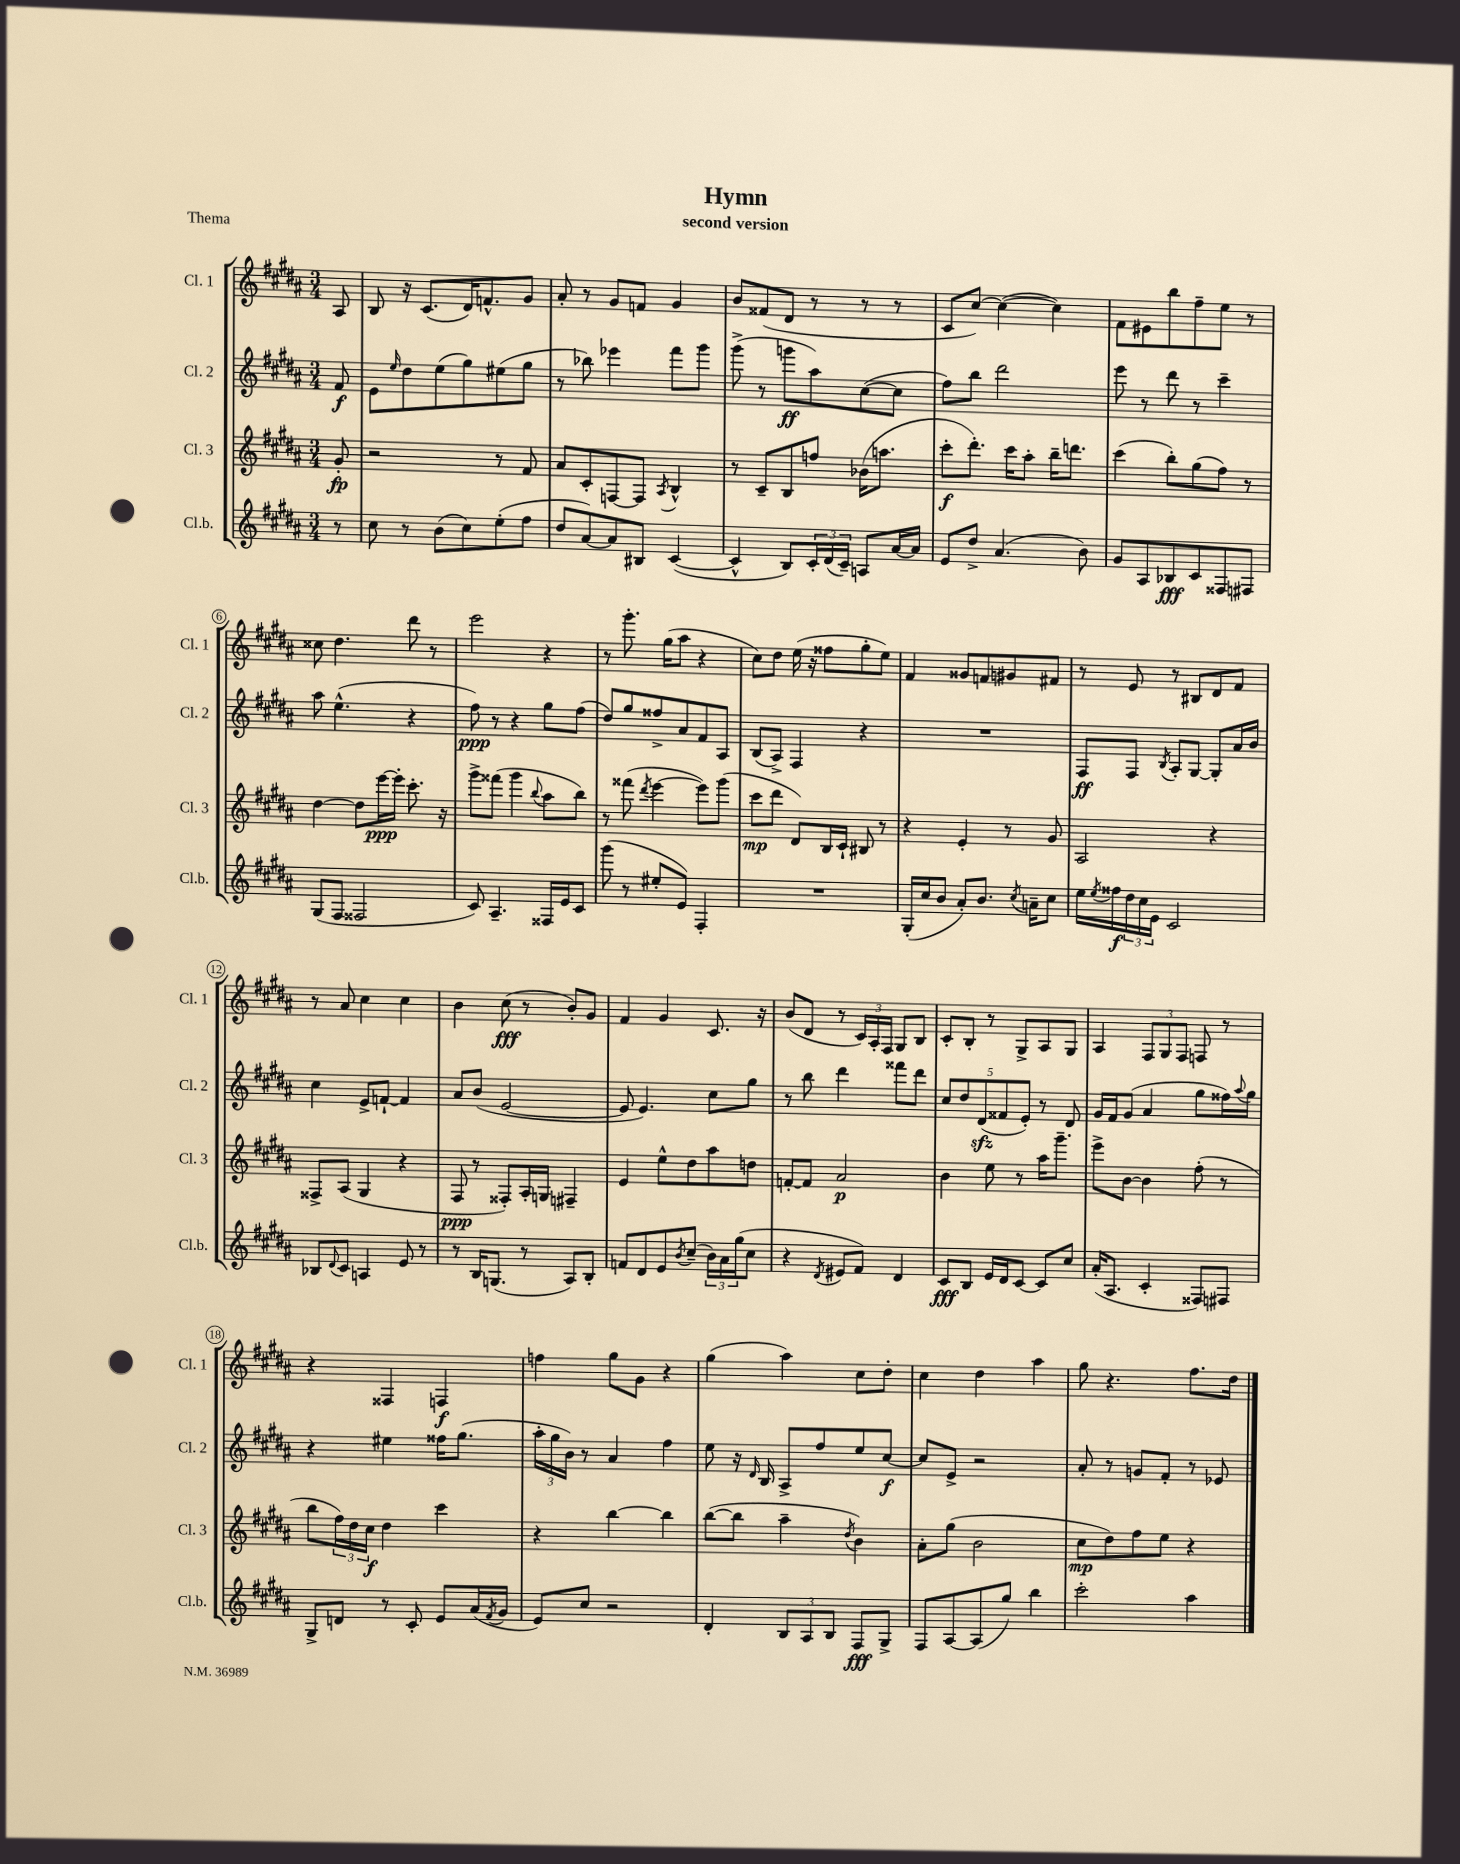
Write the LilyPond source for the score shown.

\header { title = "Hymn" subtitle = "second version" piece = "Thema" }
<<
\new StaffGroup <<
\new Staff = "s0" \with { instrumentName = "Cl. 1" shortInstrumentName = "Cl. 1" } {
    \clef treble \key b \major \numericTimeSignature \time 3/4 \partial 8
    ais8 |
    b8 r16 cis'8.( dis'16) f'8.-^ gis'8 |
    ais'8-. r8 gis'8 f'8 gis'4 |
    b'8 fisis'8( dis'8 r8 r8 r8 |
    cis'8 cis''8~) cis''4~( cis''4) |
    fis'8 eis'8 b''8 fis''8-- e''8 r8 |
    cisis''8 dis''4. dis'''8 r8 |
    e'''2 r4 |
    r8 gis'''8.-. gis''16( ais''8 r4 |
    cis''8) dis''8 e''16( r16 fisis''8 gis''8-. e''8) |
    fis'4 gisis'8 f'8 gis'8 fis'8 |
    r8 e'8 r8 bis8 dis'8 fis'8 |
    r8 ais'8 cis''4 cis''4 |
    b'4 cis''8\fff( r8 b'8-.) gis'8 |
    fis'4 gis'4 cis'8. r16 |
    b'8( dis'8 r8 \tuplet 3/2 { cis'16) ais16-. fis16 } gis8 b8 |
    cis'8-. b8-. r8 gis8-> ais8 gis8 |
    ais4 \tuplet 3/2 { fis8 gis8 fis8 } f8 r8 |
    r4 fisis4 f4\f |
    f''4 gis''8 gis'8 r4 |
    gis''4( ais''4) cis''8 dis''8-. |
    cis''4 dis''4 ais''4 |
    gis''8 r4. fis''8. dis''16 \bar "|." |
}
\new Staff = "s1" \with { instrumentName = "Cl. 2" shortInstrumentName = "Cl. 2" } {
    \clef treble \key b \major \numericTimeSignature \time 3/4 \partial 8
    fis'8\f |
    e'8 \grace { e''16 } dis''8 e''8( gis''8) eis''8( gis''8 |
    r8 bes''8) ees'''4 fis'''8 gis'''8 |
    gis'''8->( r8 g'''8\ff ais''8) cis''8~( cis''8 |
    fis''8) b''8 dis'''2 |
    e'''8 r8 dis'''8 r8 cis'''4-- |
    ais''8 e''4.-^( r4 |
    fis''8\ppp) r8 r4 gis''8 fis''8( |
    dis''8) gis''8 fisis''8-> ais'8 fis'8 ais8 |
    b8( ais8->) fis4 r4 |
    R2. |
    fis8\ff fis8 \acciaccatura { b8 } ais8-. gis8~ gis8-. ais'16 b'16 |
    cis''4 e'8-> f'8~-! f'4 |
    ais'8 b'8( e'2~ |
    e'8 e'4.) cis''8 gis''8 |
    r8 b''8 dis'''4 fisis'''8 dis'''8 |
    \tuplet 5/4 { cis''8 dis''8 dis'8\sfz( fisis'8 e'8-.) } r8 dis'8 |
    gis'16 fis'16 gis'8( ais'4 gis''8 fisis''16) \appoggiatura { ais''8 } gis''16 |
    r4 eis''4 fisis''16 gis''8.( |
    \tuplet 3/2 { ais''16-. gis''16 b'16) } r8 ais'4 fis''4 |
    e''8 r16 \grace { dis'16 } b16 ais8-> fis''8 e''8 cis''8~\f |
    cis''8 e'8-> r2 |
    ais'8-. r8 g'8 fis'8-. r8 ees'8 \bar "|." |
}
\new Staff = "s2" \with { instrumentName = "Cl. 3" shortInstrumentName = "Cl. 3" } {
    \clef treble \key b \major \numericTimeSignature \time 3/4 \partial 8
    gis'8-.\fp |
    r2 r8 fis'8 |
    ais'8 cis'8-. f8~ f8 \acciaccatura { ais8 } b4-^ |
    r8 cis'8-- b8 f''8 bes'16( a''8. |
    cis'''8-.\f dis'''8.-.) cis'''16 ais''8-. b''16-- d'''8. |
    cis'''4( b''8-.) gis''8( fis''8) r8 |
    dis''4~ dis''8 e'''16~\ppp e'''16-. cis'''8.-. r16 |
    gis'''8-> fisis'''8( gis'''4 \appoggiatura { b''8 } ais''8 b''8) |
    r8 fisis'''8( \acciaccatura { dis'''8 } e'''4~ e'''8) gis'''8( |
    cis'''8\mp dis'''8 dis'8) b16 cis'16-! bis8 r8 |
    r4 e'4-. r8 gis'8 |
    ais2 r4 |
    fisis8-> ais8( gis4 r4 |
    fis8\ppp r8 fisis8-.) ais16-. g16 fis4-- |
    e'4 e''8-^ dis''8 ais''8 d''8 |
    f'8~-. f'8 ais'2\p |
    b'4 e''8 r8 ais''16 gis'''8.-- |
    e'''8-> b'8~ b'4 fis''8-.( r8 |
    b''8 \tuplet 3/2 { fis''16) dis''16 cis''16\f } dis''4 cis'''4 |
    r4 b''4~ b''4 |
    b''8~( b''8 ais''4-- \acciaccatura { dis''8 } b'4) |
    ais'8-. gis''8( b'2 |
    cis''8\mp dis''8) fis''8 e''8 r4 \bar "|." |
}
\new Staff = "s3" \with { instrumentName = "Cl.b." shortInstrumentName = "Cl.b." } {
    \clef treble \key b \major \numericTimeSignature \time 3/4 \partial 8
    r8 |
    cis''8 r8 b'8( cis''8) e''8-.( fis''8 |
    dis''8 ais'8~) ais'8 bis8 cis'4~( |
    cis'4-^ b8) \tuplet 3/2 { cis'16-. dis'16( cis'16--) } a8 ais'16~ ais'16 |
    e'8 dis''8-> ais'4.( b'8) |
    gis'8 ais8 bes8\fff cis'8 fisis8 fis8 |
    gis8( fis8 fisis2 |
    cis'8) ais4.-- fisis16 e'16 cis'8 |
    gis'''8( r8 eis''8-. e'8) fis4-. |
    R2. |
    gis16-.( cis''16 b'8 ais'8-.) b'8. \acciaccatura { cis''8 } a'16-- cis''8 |
    e''16 \acciaccatura { e''8 } fisis''16\f \tuplet 3/2 { dis''16 cis''16 e'16 } cis'2 |
    bes8 \appoggiatura { dis'8 } cis'8 a4 e'8 r8 |
    r8 b16 g8.( r8 ais8) b8-. |
    f'8 dis'8 e'8 \acciaccatura { b'8 } cis''8--( \tuplet 3/2 { b'16) ais'16 gis''16( } cis''8 |
    r4 \acciaccatura { dis'8 } eis'8 fis'8) dis'4 |
    cis'8\fff b8 e'16 dis'16 cis'8~ cis'8 cis''8 |
    ais'16-.( ais8. cis'4-. fisis8) fis8 |
    gis8-> d'8 r8 cis'8-. e'8 ais'16( \acciaccatura { fis'8 } gis'16 |
    e'8) cis''8 r2 |
    dis'4-. \tuplet 3/2 { b8 ais8 b8 } fis8\fff gis8-> |
    fis8 ais8~ ais8( gis''8) b''4 |
    cis'''2-. ais''4 \bar "|." |
}
>>
>>
\layout { \context { \Score \override BarNumber.stencil = #(make-stencil-circler 0.1 0.3 ly:text-interface::print) } }
